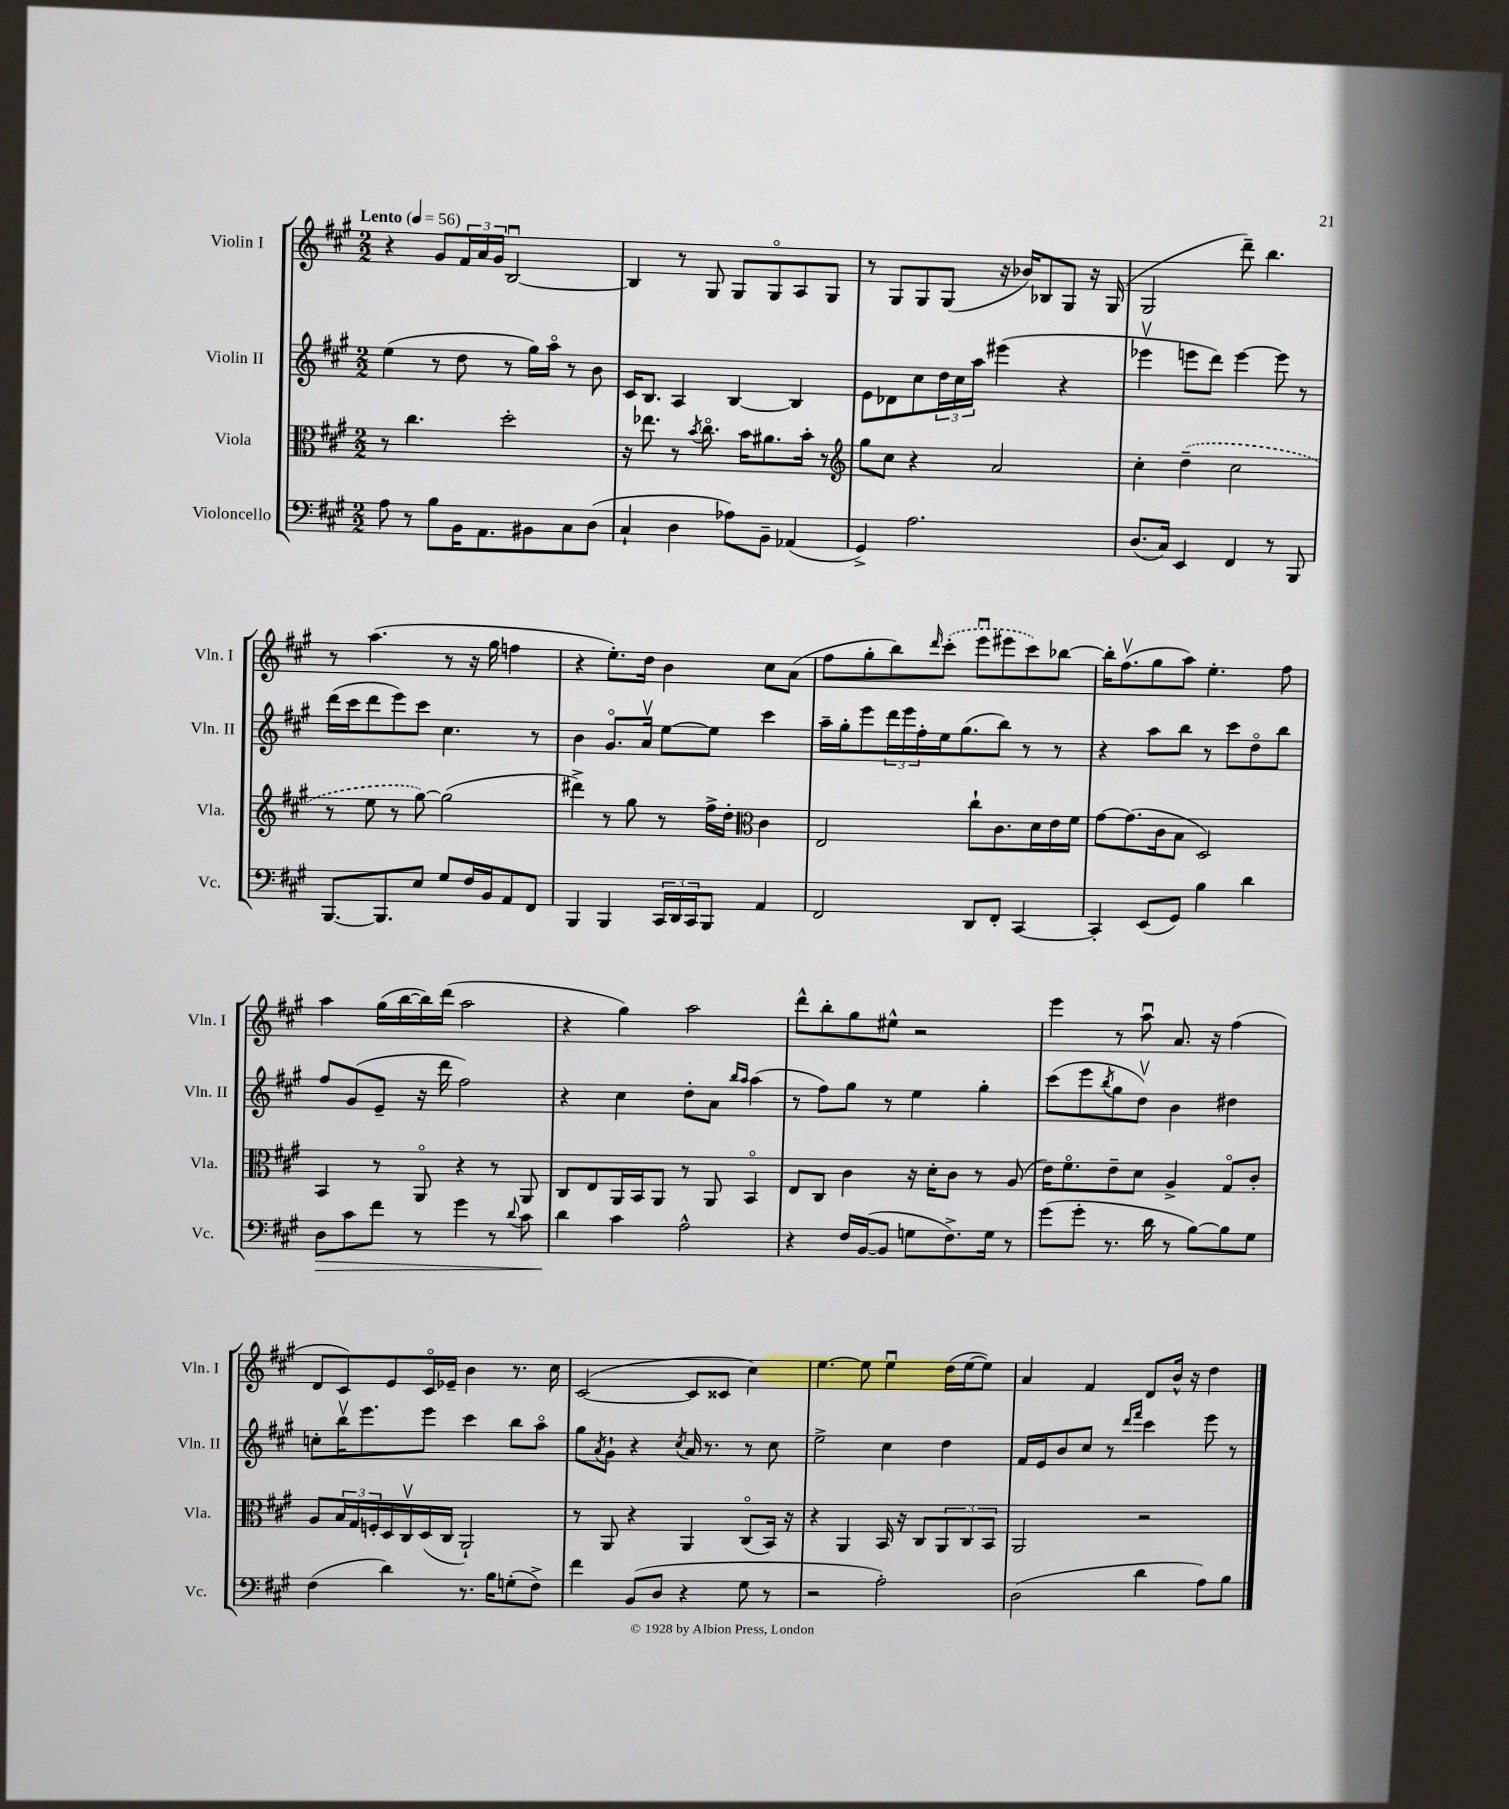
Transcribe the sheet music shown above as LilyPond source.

<<
\new StaffGroup <<
\new Staff = "s0" \with { instrumentName = "Violin I" shortInstrumentName = "Vln. I" } {
    \clef treble \key a \major \numericTimeSignature \time 2/2 \tempo "Lento" 4 = 56
    r4 gis'8 \tuplet 3/2 { fis'16 a'16 gis'16 } b2~\downbow |
    b4 r8 gis8 gis8 gis8\flageolet a8 gis8 |
    r8 gis8 gis8 gis8( r16 bes'16) bes8 gis8 r16 gis16( |
    gis2 d'''8--) b''4. |
    r8 a''4.( r8 r16 gis''16 f''4 |
    r4 e''8.-.) d''16 b'4 cis''8 a'8( |
    fis''8 gis''8-. b''8) \grace { d'''16 } \once \slurDashed cis'''8-.( e'''8\downbow eis'''8 cis'''8) bes''8~ |
    bes''16-. fis''8.\upbow( gis''8 a''8) e''4.-. fis''8 |
    a''4 gis''16( b''16~ b''16) d'''16( a''2 |
    r4 gis''4) a''2 |
    d'''8-^ b''8-. gis''8 eis''8-^ r2 |
    e'''4 r8 a''8\downbow a'8. r16 fis''4( |
    d'8 cis'8) e'8 cis'16\flageolet ees'16-- b'4 r8. cis''16 |
    cis'2~( cis'8 cisis'8 cis''4) |
    e''4.~ e''8 e''4\downbow d''16( e''16~ e''8) |
    a'4 fis'4 d'8 b'16-^ r16 d''4 \bar "|." |
}
\new Staff = "s1" \with { instrumentName = "Violin II" shortInstrumentName = "Vln. II" } {
    \clef treble \key a \major \numericTimeSignature \time 2/2
    e''4( r8 d''8 r8 gis''16) a''16\flageolet r8 b'8 |
    cis'16 b8. a4 b4~ b4 |
    e'8 des'8 cis''8 \tuplet 3/2 { d''16 cis''16 a''16 } eis'''4( r4 |
    ees'''4\upbow e'''8 d'''8) e'''4~ e'''8 r8 |
    d'''16( cis'''16 d'''8 e'''8) cis'''8 cis''4. r8 |
    b'4 gis'8.\flageolet a'16\upbow e''8~ e''8 cis'''4 |
    a''16-- gis''16-. e'''8 \tuplet 3/2 { d'''16 e'''16 fis''16-. } e''16 gis''8.( b''8) r8 r8 |
    r4 a''8 b''8 r8 cis'''8 d''8\flageolet b''8 |
    fis''8 gis'8( e'8-- r16 d'''16 fis''2) |
    r4 cis''4 d''8-. a'8 \grace { b''16 a''16 } a''4( |
    r8 fis''8) gis''8 r8 e''4 gis''4-. |
    cis'''8( e'''8 \acciaccatura { b''8 } gis''8 d''8\upbow) b'4 dis''4 |
    c''8-. b''16\upbow e'''8. e'''8 cis'''4 b''8 a''8\flageolet |
    gis''8 \acciaccatura { a'8 } gis'8-! r4 \acciaccatura { cis''8 } a'16 r8. r8 cis''8 |
    e''2-> cis''4 d''4 |
    fis'16 e'16 b'8 cis''8 r8 \grace { d'''16 fis'''16 } cis'''4 e'''8 r8 \bar "|." |
}
\new Staff = "s2" \with { instrumentName = "Viola" shortInstrumentName = "Vla." } {
    \clef alto \key a \major \numericTimeSignature \time 2/2
    r8 cis''4. d''2-. |
    r16 ees''8. r8 \acciaccatura { b'8 } cis''8.\flageolet b'16 ais'8. b'16-. r8 |
    \clef treble gis''8 cis''8 r4 a'2 |
    cis''4-. \once \slurDashed d''4--( cis''2 |
    r8 e''8 r8 gis''8~) gis''2( |
    dis'''4->) r8 gis''8 r8 fis''16-> d''16-. \clef alto cis'4 |
    e2 cis''8-! cis'8. d'16 e'16 fis'16 |
    gis'8~ gis'8.( cis'16 b8 d2) |
    b,4 r8 a,8\flageolet r4 r8 a,8 |
    cis8 e8 a,16 b,16 a,8 r8 a,8 b,4\flageolet |
    e8 cis8 cis'4 r16 d'16-. cis'8 r8 a8( |
    e'16) fis'8.\flageolet e'8-- d'8 a4-> gis8\flageolet cis'8-. |
    a8 \tuplet 3/2 { b16 gis16 f16-. } d16 cis16\upbow d16( cis16 a,2-!) |
    r8 a,8 r4 a,4 cis8\flageolet( b,16) r16 |
    r4 a,4 b,16 r16 cis8 \tuplet 3/2 { a,8 cis8 b,8 } |
    a,2 r2 \bar "|." |
}
\new Staff = "s3" \with { instrumentName = "Violoncello" shortInstrumentName = "Vc." } {
    \clef bass \key a \major \numericTimeSignature \time 2/2
    a8 r8 b8 b,16 a,8. bis,8 cis8 d8( |
    cis4-! d4 aes8) b,8-- aes,4( |
    gis,4->) a2. |
    d8.( cis16) e,4 fis,4 r8 b,,8 |
    b,,8.~ b,,8. e8 gis8 fis16 b,16 a,8 fis,8 |
    b,,4 b,,4 \tuplet 3/2 { cis,16 d,16 cis,16 } b,,8 a,4 |
    fis,2 d,8 fis,8-. cis,4~ |
    cis,4-. e,8( gis,8) b4 d'4 |
    d8\> cis'8 fis'8 r8 gis'4 r8 \appoggiatura { d'8 } cis'8 |
    d'4\! cis'4 a2-^ |
    r4 fis16 b,16~( b,8 g8 fis8.->) g16 r8 |
    gis'8( gis'8-. r8. d'16 r8 b8~) b8 gis8 |
    fis4( d'4) r8. b16 g8-.( fis8->) |
    fis'4 b,8( d8 r4 gis8 r8 |
    r2 a2-.) |
    d2( d'4 a8) b8 \bar "|." |
}
>>
>>
\layout { \context { \Score \remove "Bar_number_engraver" } }
